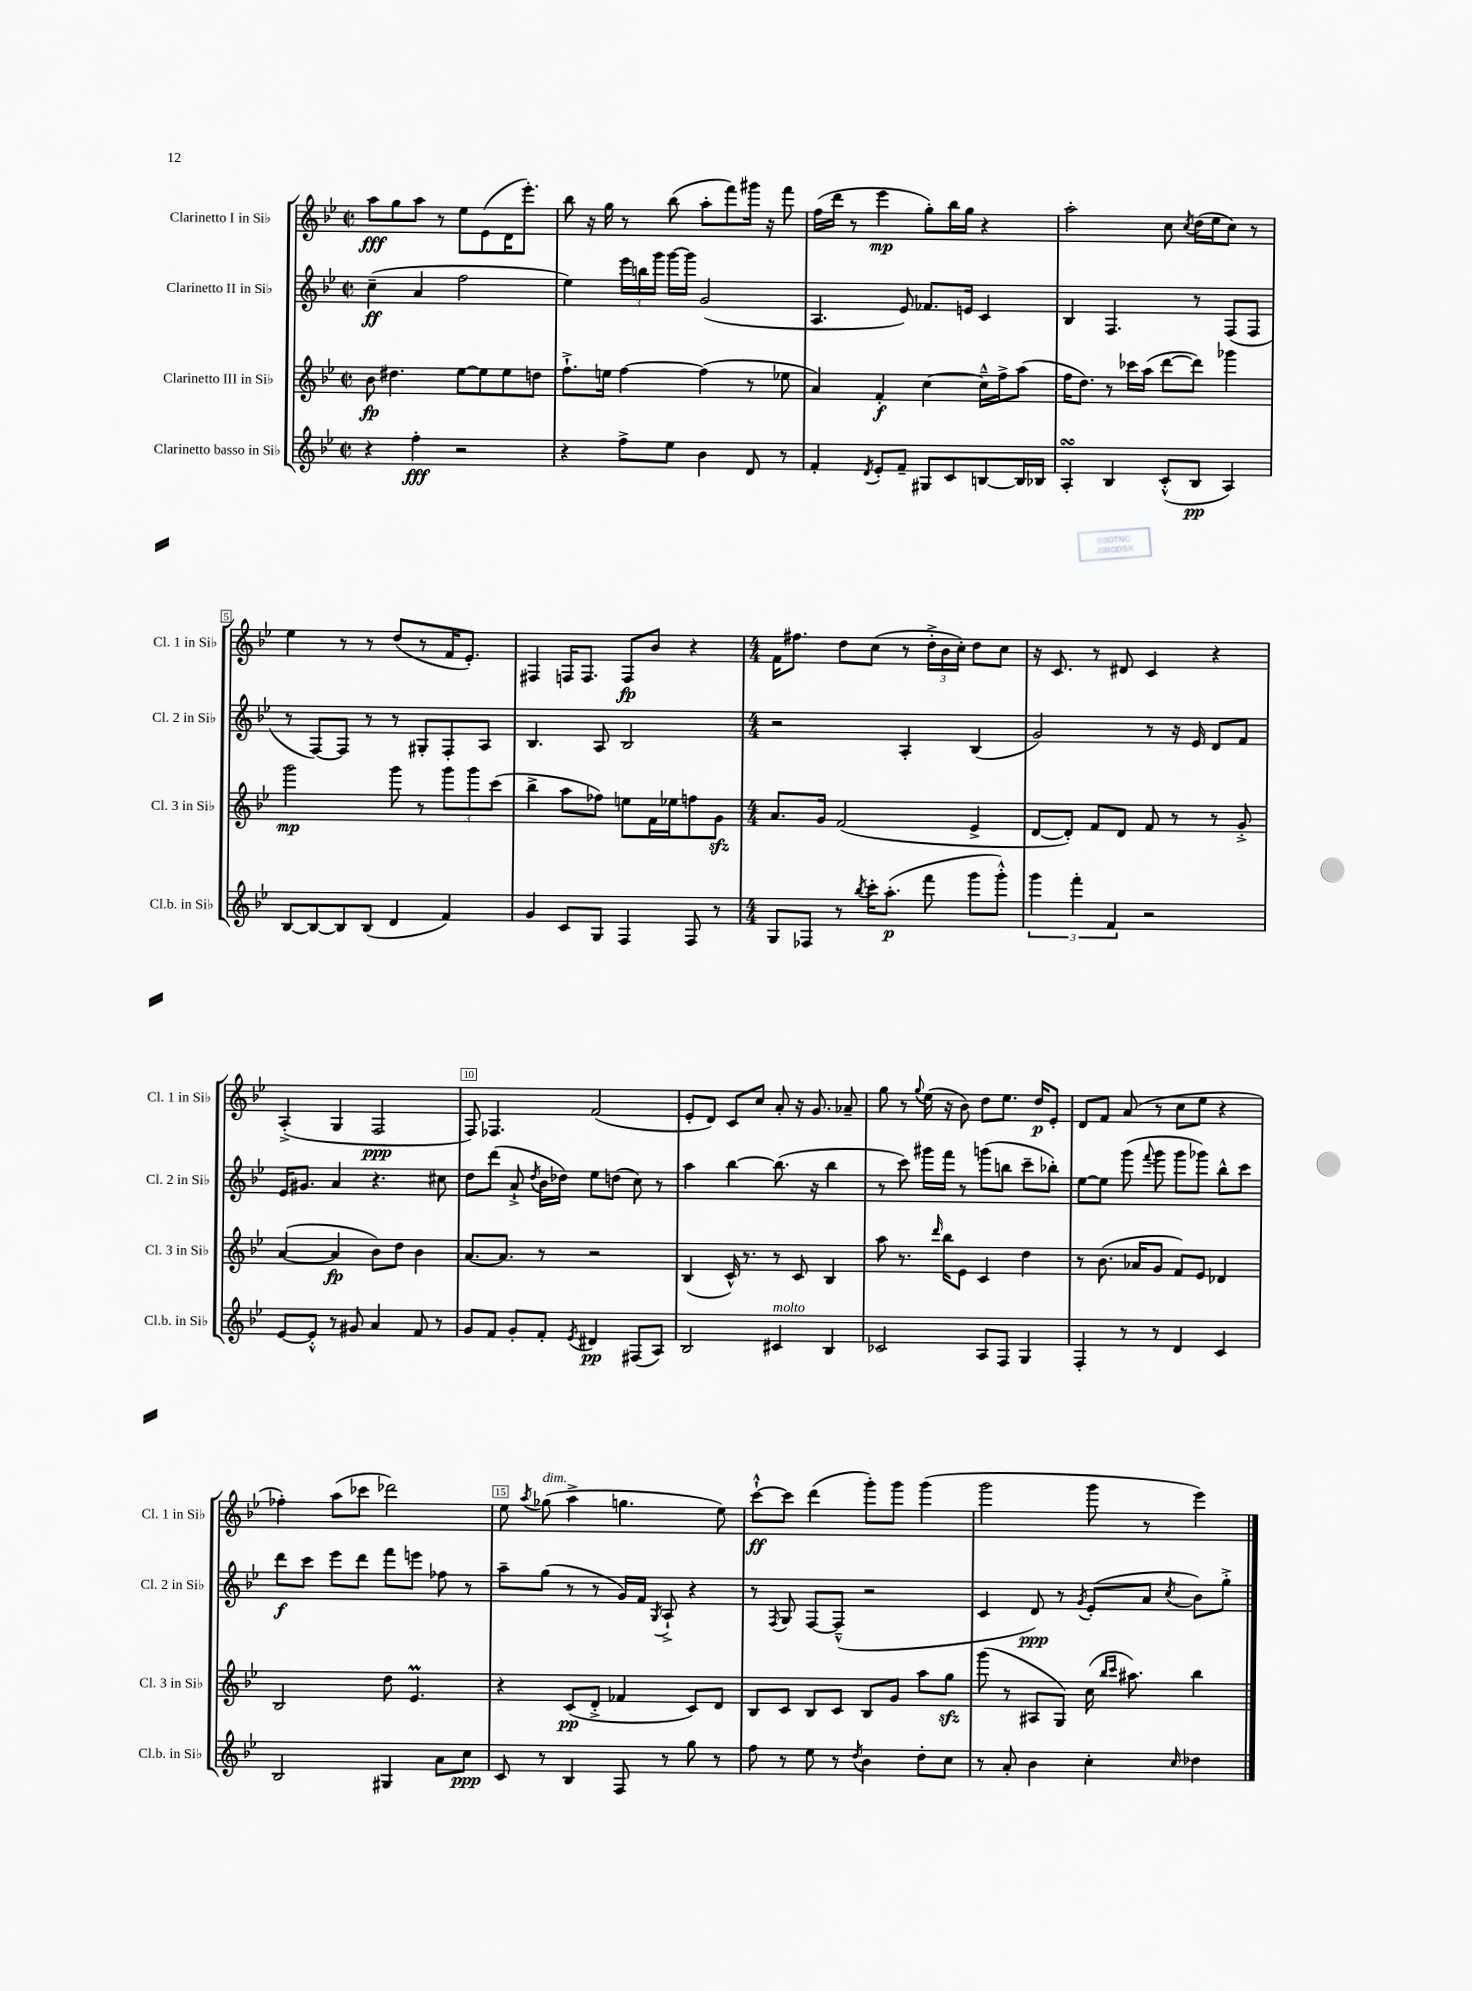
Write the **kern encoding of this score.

**kern	**kern	**kern	**kern
*staff4	*staff3	*staff2	*staff1
*clefG2	*clefG2	*clefG2	*clefG2
*k[b-e-]	*k[b-e-]	*k[b-e-]	*k[b-e-]
*M2/2	*M2/2	*M2/2	*M2/2
*met(c|)	*met(c|)	*met(c|)	*met(c|)
4r	8b-	(4cc~	8aa
.	4.dd#	.	8gg
4ff'	.	4a	8aa
.	.	.	8r
2r	[8ee-	2ff	8ee-
.	8ee-]	.	(8e-
.	8ee-	.	16d
.	.	.	8.eee-')
.	8dd	.	.
=	=	=	=
4r	8.ff`^	4ee-)	8bb-
.	.	.	16r
.	16ee	.	16gg
8ff^	[4ff	24eee-	8r
.	.	24bb	.
.	.	24ggg	.
8ee-	.	[16ggg	(8bb-
.	.	16ggg]	.
4b-	(4ff]	(2g	8aa'
.	.	.	8fff)
8d	8r	.	16ggg#
.	.	.	16r
8r	8ee-	.	8fff
=	=	=	=
4f'	4a)	4.A	(16ff
.	.	.	16ddd
.	.	.	8r
8qd	.	.	.
8e-'	4f'	.	4eee-
8f~	.	8e-)	.
8G#	[4cc	8.f-	8gg')
8c	.	.	16bb-
.	.	16e	16gg
[8B	16cc~^^]	4c	4r
.	16ff^	.	.
16B]	(8aa	.	.
16B-	.	.	.
=	=	=	=
4A'	16ff	4B-	2aa'
.	8.dd)	.	.
4B-	8r	4.F	.
.	16ccc-	.	.
.	(16aa	.	.
(8c'^^	[8ddd	.	8cc
.	.	.	8qcc
8B-	8ddd])	8r	(16dd
.	.	.	16ee-
4A)	4ggg-	(8F	8cc)
.	.	8F	8r
=	=	=	=
[8B-	2ggg	8r	4ee-
8B-_	.	[8F)	.
8B-]	.	8F]	8r
(8B-	.	8r	8r
4d	8ggg	8r	(8dd
.	8r	8G#'	8r
4f)	12ggg	8F'	16f
.	.	.	8.e-')
.	12ggg	.	.
.	.	8A	.
.	(12ccc	.	.
=	=	=	=
4g	4bb-^	4.B-	4F#
8c	8aa	.	16F
.	.	.	8.F
8G	8ff-)	8A	.
4F	8ee	2B-	8F
.	16f	.	8b-
.	16ee-	.	.
8F	8ff	.	4r
8r	8g	.	.
=	=	=	=
*M4/4	*M4/4	*M4/4	*M4/4
8G	8.a	2r	16f
.	.	.	8.ff#
8F-	.	.	.
.	16g	.	.
8r	(2f	.	8dd
8qbb-	.	.	.
16ccc'	.	.	(8cc
(8.aa'	.	.	.
.	.	4A'	8r
8fff	.	.	24dd'^
.	.	.	24b-
.	.	.	24cc')
8ggg	4e-^	(4B-	8dd
8ggg'^^)	.	.	8cc
=	=	=	=
6ggg	[8d	2g)	16r
.	.	.	8.c
.	8d'])	.	.
6fff'	.	.	.
.	8f	.	8r
6f	.	.	.
.	8d	.	8d#
2r	8f	8r	4c
.	8r	16r	.
.	.	16e-	.
.	8r	8d	4r
.	8g'^	8f	.
=	=	=	=
[8e-	([4a	16e-	(4A'^
.	.	8.g#	.
8e-'^^]	.	.	.
8r	4a]	4a	4G
8g#	.	.	.
4a	8b-)	4.r	2F
.	8dd	.	.
8f	4b-	.	.
8r	.	8cc#	.
=	=	=	=
8g	[8.a	8dd	8F)
8f	.	(8ddd	4.F-
.	8.a]	.	.
8g'	.	8a`^	.
.	.	8qdd	.
8f'	8r	16b-	.
.	.	16dd-)	.
8qe-	.	.	.
4d#	2r	8ee-	(2f
.	.	(8dd	.
(8F#	.	8cc)	.
8A)	.	8r	.
=	=	=	=
2B-	(4B-	4aa	8e-'
.	.	.	8d)
.	16c^^)	[4bb-	8c
.	8.r	.	.
.	.	.	8cc
4c#	8r	(8.bb-]	8a'
.	8c	.	16r
.	.	16r	8.g
4B-	4B-	4bb-	.
.	.	.	8a-~
=	=	=	=
2c-	8aa	8r	8gg
.	8.r	8ccc)	8r
.	.	.	8qqgg
.	.	16ggg#	(16ee-
.	16qqddd	.	.
.	16bb-	16fff	16r
.	8e-	8r	8b-)
8A	4c	(8ggg	8dd
8F	.	8bb	8.ee-
4G	4dd	8ccc~	.
.	.	.	16dd
.	.	8bb-')	8e-'
=	=	=	=
4F'	8r	[8ee-	8d
.	(8.b-	8ee-]	8f
8r	.	(8ggg	(8a
.	16a-	.	.
.	.	8qqfff	.
8r	8g	8ggg	8r
4d	8f)	8ggg	8cc
.	8e-	8ggg-)	8ee-
4c	4d-	8bb-^^	4r
.	.	8ccc	.
=	=	=	=
2B-	2B-	8ddd	4ff-')
.	.	8ccc	.
.	.	8eee-	(8aa
.	.	8ddd	8ccc-
4G#	8dd	8fff	2ddd-)
.	4.e-	8eee	.
8a	.	8ff-	.
8cc	.	8r	.
=	=	=	=
8c	4r	8aa~	8ee-
.	.	.	8qaa
8r	.	(8gg	(8gg-
4B-	(8c	8r	4aa^
.	8d'^	8r	.
8F	4f-	16g)	4.gg
.	.	16f	.
.	.	8qG	.
8r	.	8A`^	.
8gg	8c)	4r	.
8r	8d	.	8ee-)
=	=	=	=
8ff	8B-	8r	[8ccc`^^
.	.	8qF	.
8r	8c	8G	8ccc]
8ee-	8B-	[8F	(4ddd
8r	8c	(8F~^^]	.
8qdd	.	.	.
4b-	8B-	2r	8ggg')
.	8g	.	8ggg
8dd'	8aa	.	(4ggg
8cc	8gg	.	.
=	=	=	=
8r	(8ggg	4c	2ggg
8a'	8r	.	.
4b-	8A#	8d)	.
.	8G)	8r	.
.	.	8qg	.
4cc'	(16cc	(8e-'	8ggg
.	16qqbb-	.	.
.	16qqccc	.	.
.	8.aa#)	.	.
.	.	8a	8r
16qqcc	.	8qcc	.
4dd-	4bb-	8b-)	4eee-)
.	.	8gg'^	.
==	==	==	==
*-	*-	*-	*-
